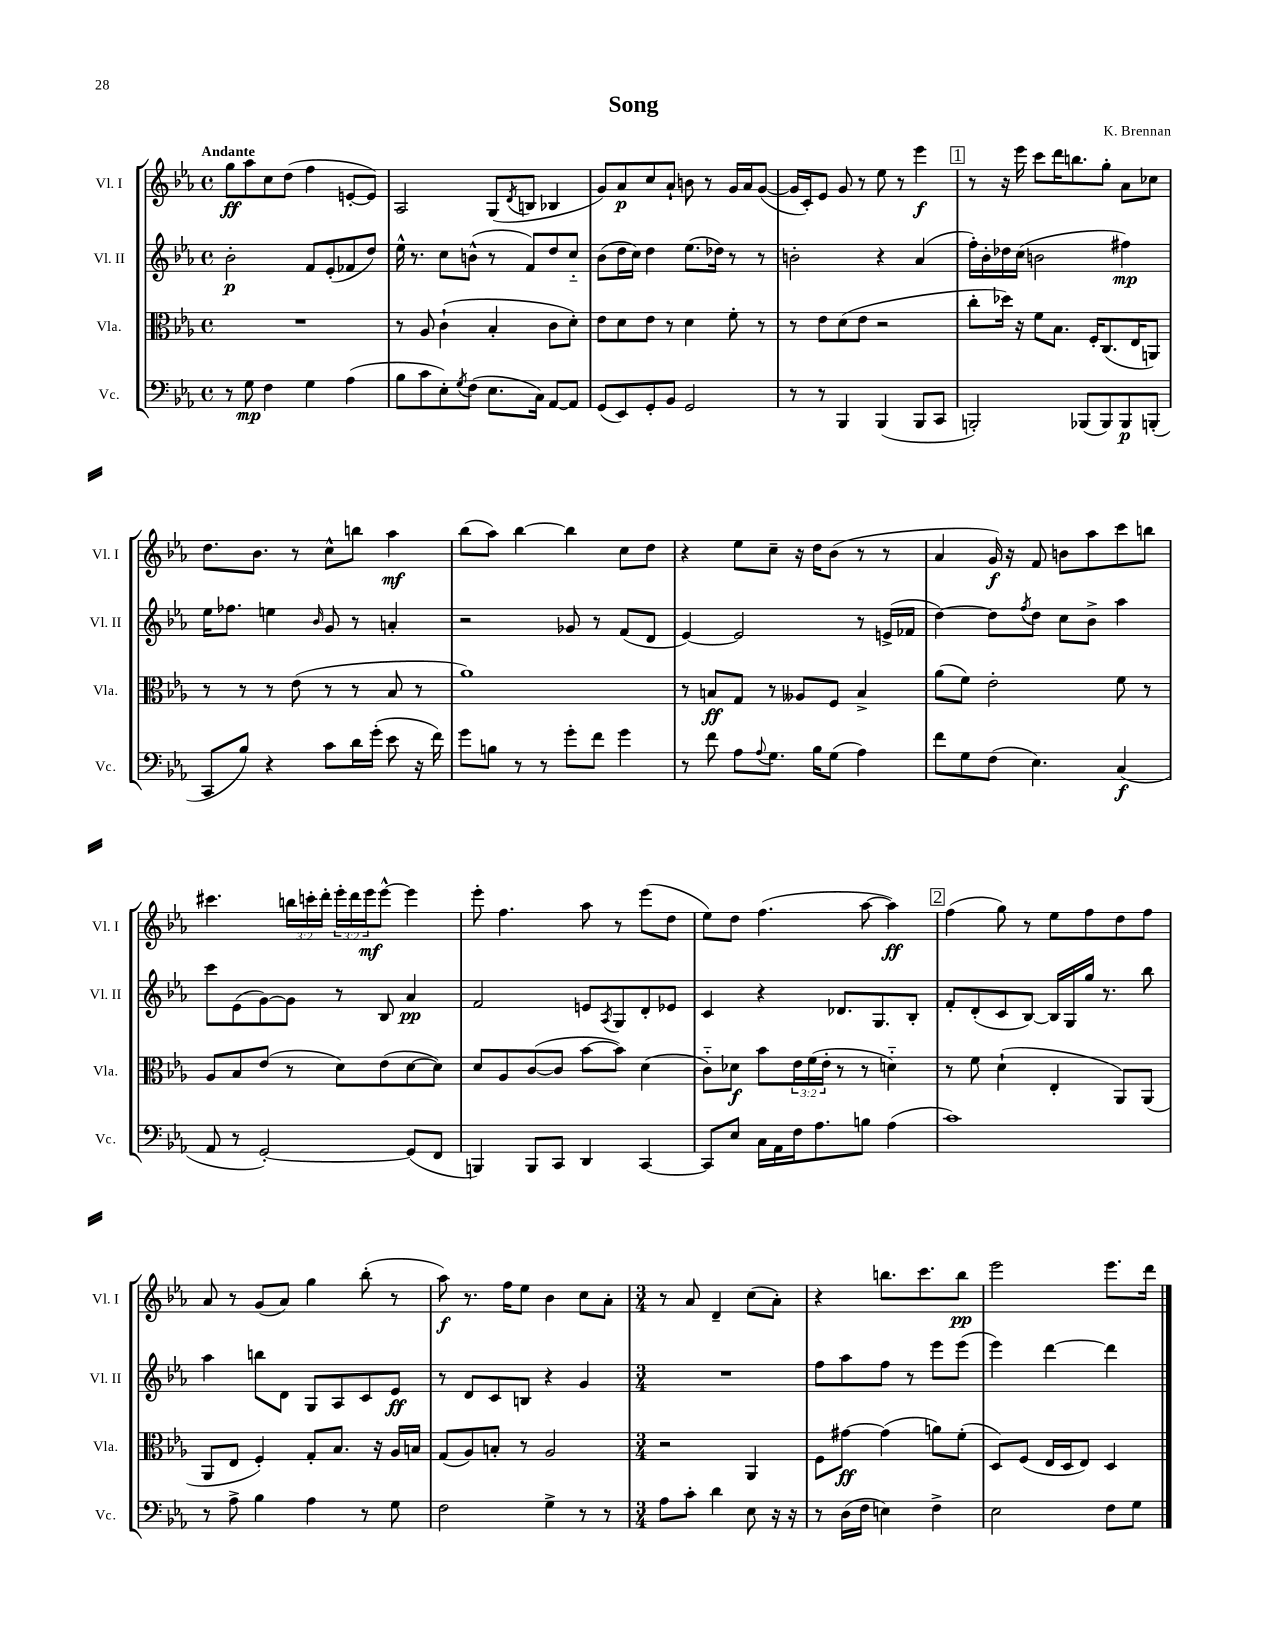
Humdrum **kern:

**kern	**kern	**kern	**kern
*staff4	*staff3	*staff2	*staff1
*clefF4	*clefC3	*clefG2	*clefG2
*k[b-e-a-]	*k[b-e-a-]	*k[b-e-a-]	*k[b-e-a-]
*M4/4	*M4/4	*M4/4	*M4/4
*met(c)	*met(c)	*met(c)	*met(c)
8r	1r	2b-'	8gg
8G	.	.	8aa-
4F	.	.	8cc
.	.	.	(8dd
4G	.	8f	4ff
.	.	(8e-'	.
(4A-	.	8f-	[8e'
.	.	8dd)	8e])
=	=	=	=
8B-	8r	16ee-^^	2A-
.	.	8.r	.
8c	8A-	.	.
8E-')	(4c`	8cc	.
8qG	.	.	.
(8F	.	(8b^^	.
8.E-	4B-'	8r	(8G
.	.	.	8qd
.	.	8f)	8B
16C)	.	.	.
[8AA-	8c	8dd	4B-
8AA-]	8d')	8cc'~	.
=	=	=	=
(8GG	8e-	(8b-	8g)
8EE-)	8d	16dd	8a-
.	.	16cc)	.
8GG'	8e-	4dd	8cc
8BB-	8r	.	8a-`
2GG	4d	(8.ee-	8b
.	.	.	8r
.	.	16dd-)	.
.	8f'	8r	16g
.	.	.	16a-
.	8r	8r	([8g
=	=	=	=
8r	8r	2b'	16g]
.	.	.	16c')
8r	8e-	.	8e-
4BBB-	(8d	.	8g
.	8e-	.	8r
(4BBB-	2r	4r	8ee-
.	.	.	8r
8BBB-	.	(4a-	4eee-
8CC	.	.	.
=	=	=	=
2BBB')	8cc'	16ff')	8r
.	.	16b-'	.
.	16dd-)	16dd-	16r
.	16r	(16cc	16eee-
.	8f	2b	8ccc
.	8.B-	.	16ddd
.	.	.	8.bb
(8BBB-	.	.	.
.	16F'	.	.
8BBB-)	(8.C	.	8gg'
8BBB-	.	4ff#)	8a-
.	16E-	.	.
(8BBB'	8AA)	.	8cc-
=	=	=	=
8CC	8r	16ee-	8.dd
.	.	8.ff-	.
8B-)	8r	.	.
.	.	.	8.b-
4r	8r	4ee	.
.	(8e-	.	8r
.	.	16qqb-	.
8c	8r	8g	8cc^^
16d	8r	8r	8bb
(16g'	.	.	.
8e-	8B-	4a'	4aa-
16r	8r	.	.
16f)	.	.	.
=	=	=	=
8g	1a-)	2r	(8bb-
8B	.	.	8aa-)
8r	.	.	[4bb-
8r	.	.	.
8g'	.	8g-	4bb-]
8f	.	8r	.
4g	.	(8f	8cc
.	.	8d	8dd
=	=	=	=
8r	8r	[4e-)	4r
8f	8B	.	.
8A-	8G	2e-]	8ee-
8qqA-	.	.	.
8.G	8r	.	8cc~
.	8A--	.	16r
16B-	.	.	16dd
(8G	8F	.	(8b-
4A-)	4B^	8r	8r
.	.	(16e^	8r
.	.	16f-	.
=	=	=	=
8f	(8a-	[4dd)	4a-
8G	8f)	.	.
(8F	2e-'	8dd]	16g)
.	.	.	16r
.	.	8qff	.
4.E-)	.	8dd	8f
.	.	8cc	8b
.	.	8b-^	8aa-
(4C	8f	4aa-	8ccc
.	8r	.	8bb
=	=	=	=
8AA-	8A-	8ccc	4.ccc#
8r	8B-	(8e-	.
[2GG')	(8e-	[8g)	.
.	8r	8g]	24bb
.	.	.	24ccc'
.	.	.	24ddd'
.	8d)	8r	24eee-'
.	.	.	24ddd
.	.	.	24eee-
.	(8e-	8B-	[8eee-^^
(8GG]	[8d	4a-	4eee-]
8FF	8d])	.	.
=	=	=	=
4BBB)	8d	2f	8eee-'
.	8A-	.	4.ff
8BBB	([8c	.	.
8CC	8c]	.	.
4DD	[8b-	8e	8aa-
.	.	8qA-	.
.	8b-])	8G	8r
[4CC	(4d	8d'	(8eee-
.	.	8e-	8dd
=	=	=	=
8CC]	8c'~)	4c	8ee-)
8E-	8d-	.	8dd
16C	8b-	4r	(4.ff
16AA-	.	.	.
16F	24e-	.	.
.	(24f	.	.
8.A-	.	.	.
.	24e-'	.	.
.	8r	8.d-	.
8B	8r	.	[8aa-
.	.	8.G	.
(4A-	4d'~)	.	4aa-])
.	.	8B-'	.
=	=	=	=
1c)	8r	8f'	(4ff
.	8f	(8d'	.
.	(4d`	8c	8gg)
.	.	[8B-)	8r
.	4E-'	16B-]	8ee-
.	.	16G	.
.	.	16gg	8ff
.	.	8.r	.
.	8AA-)	.	8dd
.	(8AA-	8bb-	8ff
=	=	=	=
8r	8AA-	4aa-	8a-
8A-^	8E-	.	8r
4B-	4F')	8bb	(8g
.	.	8d	8a-)
4A-	8G'	8G	4gg
.	8.B-	8A-	.
8r	.	8c	(8bb-'
.	16r	.	.
8G	16A-	8e-	8r
.	16B	.	.
=	=	=	=
2F	(8G	8r	8aa-)
.	8A-)	8d	8.r
.	8B'	8c	.
.	.	.	16ff
.	8r	8B	8ee-
4G^	2A-	4r	4b-
8r	.	4g	8cc
8r	.	.	8a-'
=	=	=	=
*M3/4	*M3/4	*M3/4	*M3/4
8A-	2r	2.r	8r
8c'	.	.	8a-
4d	.	.	4d~
8E-	4AA-	.	(8cc
16r	.	.	8a-')
16r	.	.	.
=	=	=	=
8r	8F	8ff	4r
(16D	[8g#	8aa-	.
16F	.	.	.
4E)	(4g#]	8ff	8.bb
.	.	8r	.
.	.	.	8.ccc
4F^	8a)	8eee-	.
.	(8f'	(8eee-	8bb
=	=	=	=
2E-	8D)	4eee-)	2eee-
.	(8F	.	.
.	16E-	[4ddd	.
.	16D	.	.
.	8E-)	.	.
8F	4D	4ddd]	8.eee-
8G	.	.	.
.	.	.	16ddd
==	==	==	==
*-	*-	*-	*-
